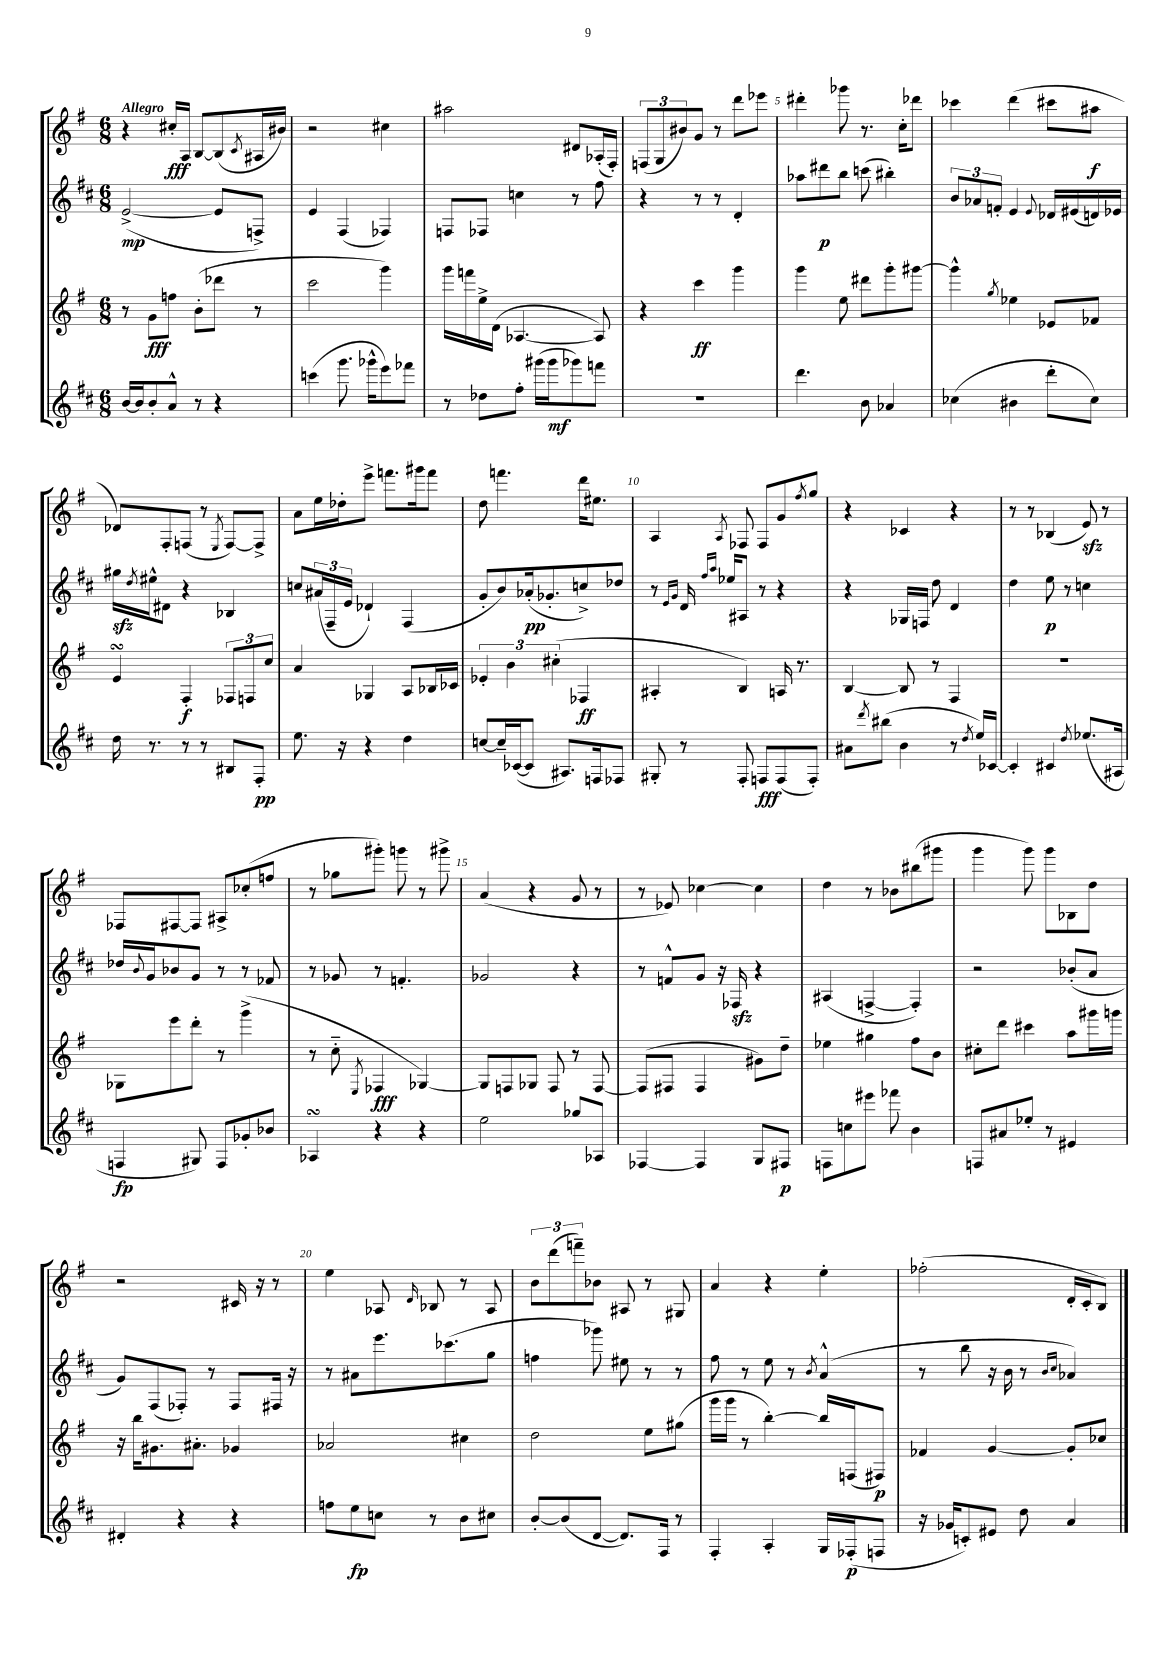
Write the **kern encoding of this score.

**kern	**kern	**kern	**kern
*staff4	*staff3	*staff2	*staff1
*clefG2	*clefG2	*clefG2	*clefG2
*k[f#c#]	*k[f#]	*k[f#c#]	*k[f#]
*M6/8	*M6/8	*M6/8	*M6/8
[16b	8r	([2e^	4r
16b]	.	.	.
8b'	8g	.	.
8a^^	8ff	.	16cc#'
.	.	.	16A
8r	(8b'	.	[8B
4r	8ddd-	8e]	(8B]
.	.	.	8qc
.	8r	8F^)	16A#
.	.	.	16b#)
=	=	=	=
(4ccc	2ccc	4e	2r
8.ggg	.	(4F#	.
16ggg-^^	.	.	.
8eee)	4ggg)	4F-)	4cc#
8fff-	.	.	.
=	=	=	=
8r	16ggg	8F	2aa#
.	16fff	.	.
8dd-	16ee^	8F-	.
.	(16d	.	.
8ff#'	[4.A-	4cc	.
(16ggg#	.	.	.
16ggg#	.	.	.
8ggg-)	.	8r	8d#
8fff	8A-])	8ff#	(16A-'
.	.	.	16F#')
=	=	=	=
2.r	4r	4r	(12F
.	.	.	12G
.	.	.	12b#)
.	4ccc	8r	8g
.	.	8r	8r
.	4ggg	4d'	8ddd
.	.	.	8eee-
=	=	=	=
4.ddd	4ggg	8aa-	4ddd#'
.	.	8ddd#	.
.	8ee	8bb	8ggg-
8b	8ddd#	(8ccc	8.r
4a-	8ggg'	4bb#')	.
.	.	.	16cc'
.	[8ggg#	.	8ddd-
=	=	=	=
(4cc-	4ggg#^^]	12b	4ccc-
.	.	12a-	.
.	.	12f'	.
.	8qgg	.	.
4b#	4ee-	4e	(4ddd
.	.	8qqe	.
8ddd'	8e-	16d-	8ccc#
.	.	(16e#	.
8cc-)	8f-	16d)	8aa#
.	.	16e-	.
=	=	=	=
16dd	4e	16gg#	8d-)
.	.	8qdd	.
8.r	.	16ee#^^	.
.	.	8d#	8F#'
8r	4F#'	4r	(8F
8r	.	.	8r
.	.	.	8qE
8B#	12F-	4B-	[8F)
.	12F	.	.
8F#'	.	.	8F^]
.	12cc	.	.
=	=	=	=
8.ee	4a	8cc	8a
.	.	(24a#	16ee
.	.	24F#~	.
16r	.	.	16dd-'
.	.	24e	.
4r	4G-	4d-`)	8eee^
.	.	.	8.fff
4dd	8A	(4F#	.
.	.	.	16ggg#
.	16B-	.	8fff
.	16c-	.	.
=	=	=	=
[8cc	6e-'	8g'	8dd
16cc~]	.	8b)	4.fff
.	6b	.	.
([16c-	.	.	.
8c-]	.	(16a-'	.
.	.	8.g-'	.
.	(6cc#'	.	.
8.A#)	.	.	.
.	4F-	8cc^)	16ddd
16F	.	.	8.ee#
8F-	.	8dd-	.
=	=	=	=
8G#'	4A#'	8r	4A
.	.	16qqe	.
.	.	16qqg	.
8r	.	16d	.
.	.	16qqff#	.
.	.	16qqaa	.
.	.	16ee-	.
.	.	.	8qA
8F#'	4B)	8A#	8F-
8F	.	8r	8F-
(8F	16A	4r	8g
.	8.r	.	.
.	.	.	8qff#
8F')	.	.	8gg
=	=	=	=
8a#	[4B	4r	4r
8qddd	.	.	.
(8bb#	.	.	.
4b	8B]	16G-	4c-
.	.	16F	.
.	8r	8dd	.
8r	4F#	4d	4r
8qdd	.	.	.
16ee)	.	.	.
[16c-	.	.	.
=	=	=	=
4c-']	2.r	4dd	8r
.	.	.	8r
4c#	.	8ee	(4B-
.	.	8r	.
8qdd	.	.	.
(8.ee-	.	4cc	8e)
.	.	.	8r
16A#	.	.	.
=	=	=	=
4F	8G-	16dd-	8F-
.	.	8qqb	.
.	.	16g	.
.	8eee	8b-	[8F#
8G#)	8ddd'	8g	8F#]
8F	8r	8r	8A#^
8g-'	(4ggg^	8r	(8cc-'
8b-	.	8f-	8ff
=	=	=	=
4A-	8r	8r	8r
.	8cc'~	8g-	8gg-
.	8qE	.	.
4r	4F-	8r	8ggg#')
.	.	4.f'	8ggg
4r	[4G-)	.	8r
.	.	.	8ggg#^
=	=	=	=
2ee	8G-]	2g-	(4a
.	8F	.	.
.	8G-	.	4r
.	8F	.	.
8gg-	8r	4r	8g
8A-	[8F	.	8r
=	=	=	=
[4F-	(8F]	8r	8r
.	8F#	8f^^	8e-)
4F-]	4F#	8g	[4cc-
.	.	16r	.
.	.	16F-	.
8G	8g#)	4r	4cc-]
8F#	8dd~	.	.
=	=	=	=
8F	4ee-	(4A#	4dd
8cc	.	.	.
8eee#	4gg#	[4F^	8r
8fff-	.	.	8b-
4b	8ff#	4F'])	(8bb#
.	8b	.	8ggg#
=	=	=	=
8F	8cc#'	2r	4ggg
8a#	8ddd	.	.
8ee-'	4ccc#	.	8ggg)
8r	.	.	8ggg
4e#	8aa	(8b-'	8B-
.	16ggg#	8a	8dd
.	16ggg	.	.
=	=	=	=
4d#'	16r	8g)	2r
.	16bb	.	.
.	8.g#	(8F#	.
4r	.	8F-')	.
.	8.a#'	.	.
.	.	8r	.
4r	4g-	8F-	16c#
.	.	.	16r
.	.	16F#	8r
.	.	16r	.
=	=	=	=
8ff	2a-	8r	4ee
8ee	.	8a#	.
8cc	.	8.eee	8A-
.	.	.	16qqd
8r	.	.	8B-
.	.	(8.ccc-	.
8b	4cc#	.	8r
8cc#	.	8gg	8A-
=	=	=	=
[8b'	2dd	4ff	12b
.	.	.	(12ddd
(8b]	.	.	.
.	.	.	12fff~)
[8d	.	8ggg-)	8b-
8.d])	.	8ee#	8A#
.	8ee	8r	8r
16F#	.	.	.
8r	(8gg#	8r	8G#
=	=	=	=
4F#'	16ggg	8ff#	4a
.	16ggg	.	.
.	8r	8r	.
4A'	[4bb')	8ee	4r
.	.	8r	.
.	.	8qb	.
16G	16bb]	(4a^^	4ee'
(16F-'	(16F	.	.
8F	8F#)	.	.
=	=	=	=
16r	4f-	8r	(2ff-'
16g-	.	.	.
8c')	.	8bb	.
8e#	[4g	16r	.
.	.	16b	.
8dd	.	8r	.
.	.	16qqb	.
.	.	16qqcc#	.
4a	8g']	4a-)	16d'
.	.	.	16c'
.	8cc-	.	8B)
==	==	==	==
*-	*-	*-	*-
